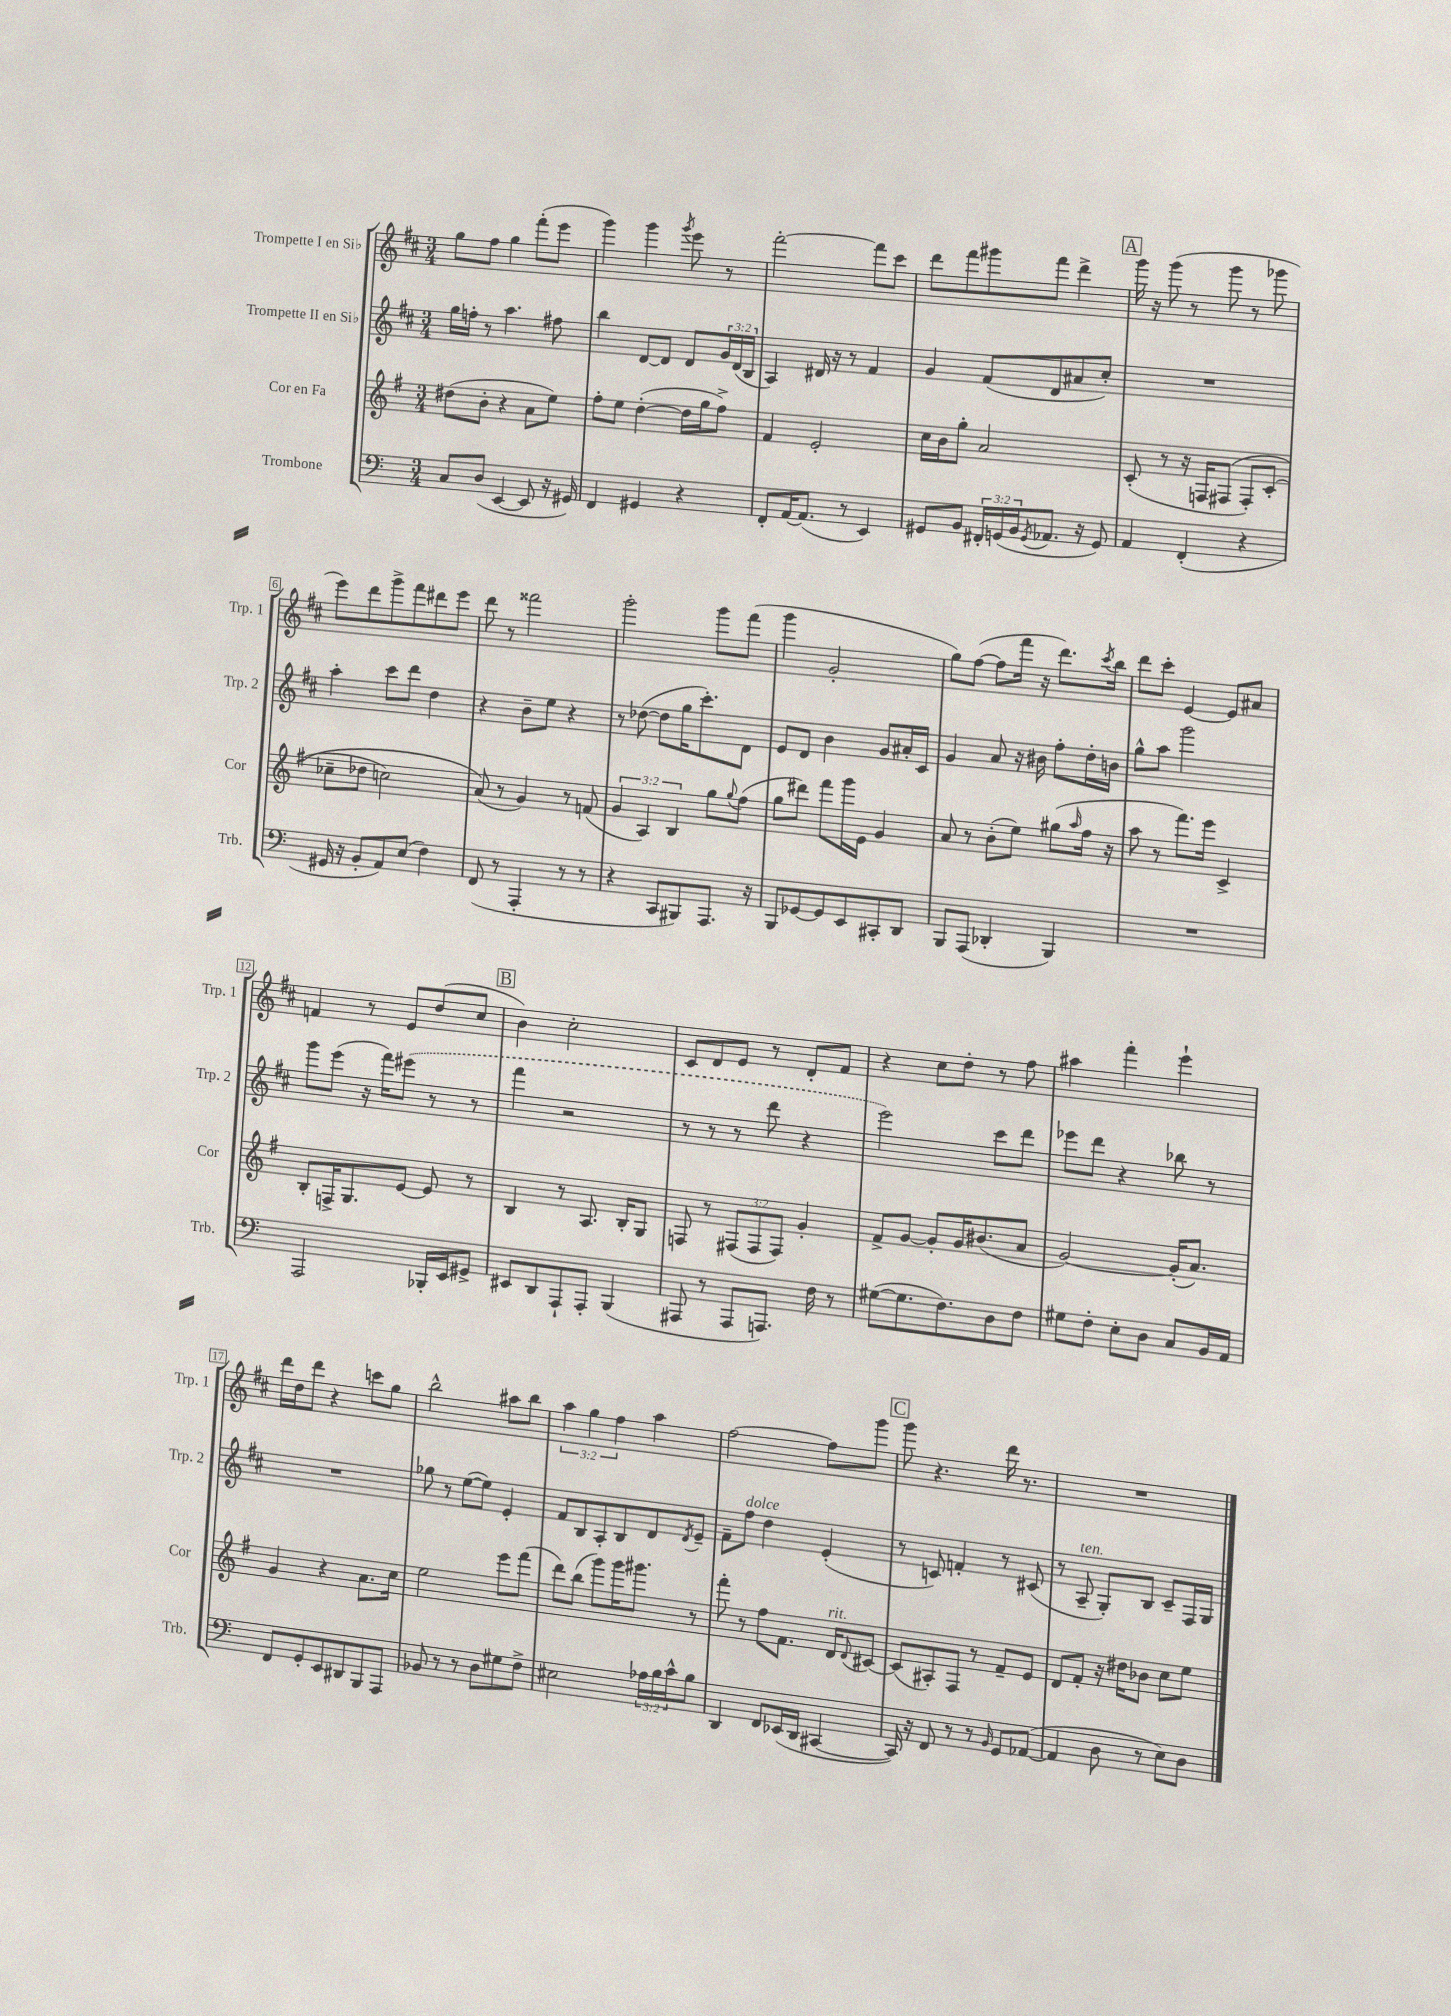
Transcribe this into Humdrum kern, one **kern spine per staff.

**kern	**kern	**kern	**kern
*staff4	*staff3	*staff2	*staff1
*clefF4	*clefG2	*clefG2	*clefG2
*k[]	*k[f#]	*k[f#c#]	*k[f#c#]
*M3/4	*M3/4	*M3/4	*M3/4
8C	(8dd#	16gg	8gg
.	.	16ff'	.
(8D	8b'	8r	8ff#
[4EE	4r	4.aa	4gg
8EE]	8a	.	(8fff#'
16r	8ee)	8ff#	8eee
16GG#)	.	.	.
=	=	=	=
4FF	8ff#'	4bb	4ggg)
.	8ee	.	.
4GG#	([4dd'	[8d	4ggg
.	.	8d]	.
.	.	.	8qggg
4r	16dd]	8d	8eee
.	16gg	.	.
.	8ff#^)	24g	8r
.	.	(24d	.
.	.	24B	.
=	=	=	=
8FF'	4f#	4A)	[2fff#'
[16AA	.	.	.
(8.AA]	.	.	.
.	2e'	16d#	.
.	.	16r	.
8r	.	8r	.
4EE)	.	4f#	8fff#]
.	.	.	8ccc#
=	=	=	=
8GG#	16cc	4g	8ddd
.	16b	.	.
8BB	8gg'	.	8fff#
24FF#'	2a	(8f#	8ggg#
(24GG	.	.	.
24BB	.	.	.
8qGG	.	.	.
8.AA-	.	8d	8fff#
.	.	8a#	4ddd^
16r	.	.	.
8GG)	.	8cc#')	.
=	=	=	=
4AA	(8c'	2.r	16ggg
.	.	.	16r
.	8r	.	(8ggg
(4FF'	16r	.	8r
.	16F	.	.
.	&(8F#	.	8ggg
4r	8F#')	.	8r
.	(8c'	.	8ggg-
=	=	=	=
16GG#	8cc-~	4aa'	8eee)
16r	.	.	.
8BB'	8dd-	.	8ddd
8AA)	2cc)	8ccc#	8ggg^
(8E	.	8ddd	8fff#
4F)	.	4dd	8ddd#
.	.	.	8eee
=	=	=	=
(8FF	(8a&)	4r	8ddd
8r	8r	.	8r
4AAA'	4g)	8b~	2fff##
.	.	8ee	.
8r	8r	4r	.
8r	(8f	.	.
=	=	=	=
4r	6g	8r	2ggg'
.	.	([8dd-	.
.	6A)	.	.
8CC	.	8dd-]	.
.	6B	.	.
8BBB#)	.	16gg	.
.	.	8.ccc#')	.
8.AAA	8gg	.	8ggg
.	8qqgg	.	.
.	(8ff#	8d	(8fff#
16r	.	.	.
=	=	=	=
8BBB	8gg	8e	4ggg
[8GG-	8ddd#)	8d	.
8GG-]	8fff#	4b	2g'
8EE	16ggg	.	.
.	16e	.	.
8CC#'	4g	8g	.
8DD	.	16a#'	.
.	.	16c#	.
=	=	=	=
8BBB	8a	4g	8gg)
(8AAA	8r	.	([8ff#
4DD-'	(8b'	8a	8ff#]
.	8ee)	16r	16fff#
.	.	16b#	16r
4BBB)	(8gg#	8ff#'	8.ddd)
.	16qqaa	.	.
.	16ff#	16dd'	.
.	.	.	8qccc#
.	16r	16b	16bb
=	=	=	=
2.r	8aa	8gg^^	8ddd
.	8r	8aa	8ccc#'
.	8.fff#)	2ggg	[4e
.	16eee	.	.
.	4c^	.	8e]
.	.	.	8a#
=	=	=	=
2AAA	8B'	8ggg	4f
.	16F^	(8eee	.
.	8.G	.	.
.	.	16r	8r
.	.	16fff#)	.
.	[8e	(8eee#	8e
16BBB-'	8e]	8r	(8dd
16EE	.	.	.
8GG#^	8r	8r	8cc#
=	=	=	=
8EE#	4B	4fff#	4b)
8DD	.	.	.
8AAA`	8r	2r	2cc#'
8AAA'	8.A	.	.
(4BBB	.	.	.
.	16B'	.	.
.	8G	.	.
=	=	=	=
8AAA#	8F	8r	8c#
8r	8r	8r	8d
8AAA#	(12F#	8r	8e
.	12F#	.	.
8.AAA)	.	8ddd	8r
.	12F#)	.	.
.	4g'	4r	8d'
16F	.	.	.
8r	.	.	8f#
=	=	=	=
([8G#	8f#^	2eee)	4r
8.G#]	[8g	.	.
.	8g']	.	8cc#
8.F)	.	.	.
.	16g	.	8dd'
.	(8.b#	.	.
8D	.	8ccc#	8r
8F	8a	8ddd	8ff#
=	=	=	=
8G#	[2g)	8eee-	4aa#
8F'	.	8ddd	.
8E'	.	4r	4fff#'
8D	.	.	.
8C	(16g']	8bb-	4eee`
.	8.a)	.	.
16BB	.	8r	.
16AA	.	.	.
=	=	=	=
8FF	4g	2.r	16ddd
.	.	.	16dd
8GG'	.	.	8ddd
8EE	4r	.	4r
8DD#	.	.	.
8BBB	8.a	.	8ccc
8AAA	.	.	8gg
.	16cc	.	.
=	=	=	=
8BB-	2ee	8gg-	2bb^^
8r	.	8r	.
8r	.	([8ee	.
8D	.	8ee])	.
8G#	8eee	4e'	8aa#
8F^	(8fff#	.	8bb
=	=	=	=
2E#	8ddd)	8f#	6aa
.	(8bb	8B	.
.	.	.	6gg
.	8ggg)	8A'	.
.	.	.	6ff#
.	16ggg	8B	.
.	8.ggg#	.	.
24A-	.	8d	4aa
24B	.	.	.
24c^^	.	.	.
.	.	8qd	.
8B	8r	8e~	.
=	=	=	=
4DD	8fff#'	8f#~	[2ff#
.	8r	8ff#	.
8FF	8ff#	4dd	.
(16EE-	8.f#	.	.
16DD	.	.	.
[4CC#	.	(4e'	8ff#]
.	16d	.	.
.	8qqd	.	.
.	[8c#	.	8ggg
=	=	=	=
16CC#])	(8c#]	8r	8ggg
16r	.	.	.
8FF	8A#')	8c)	4.r
8r	8F#	4f'	.
8r	8r	.	.
16qqBB	.	.	.
8GG	8f#~	8r	16ddd
.	.	.	8.r
([8AA-	8e	(8c#	.
=	=	=	=
4AA-]	8d	8r	2.r
.	8f#'	8A~	.
8D	16r	8G')	.
.	16dd#	.	.
8r	8b-	8B	.
8E)	8cc	8c#~	.
8D	8ee	16F#	.
.	.	16G	.
==	==	==	==
*-	*-	*-	*-
